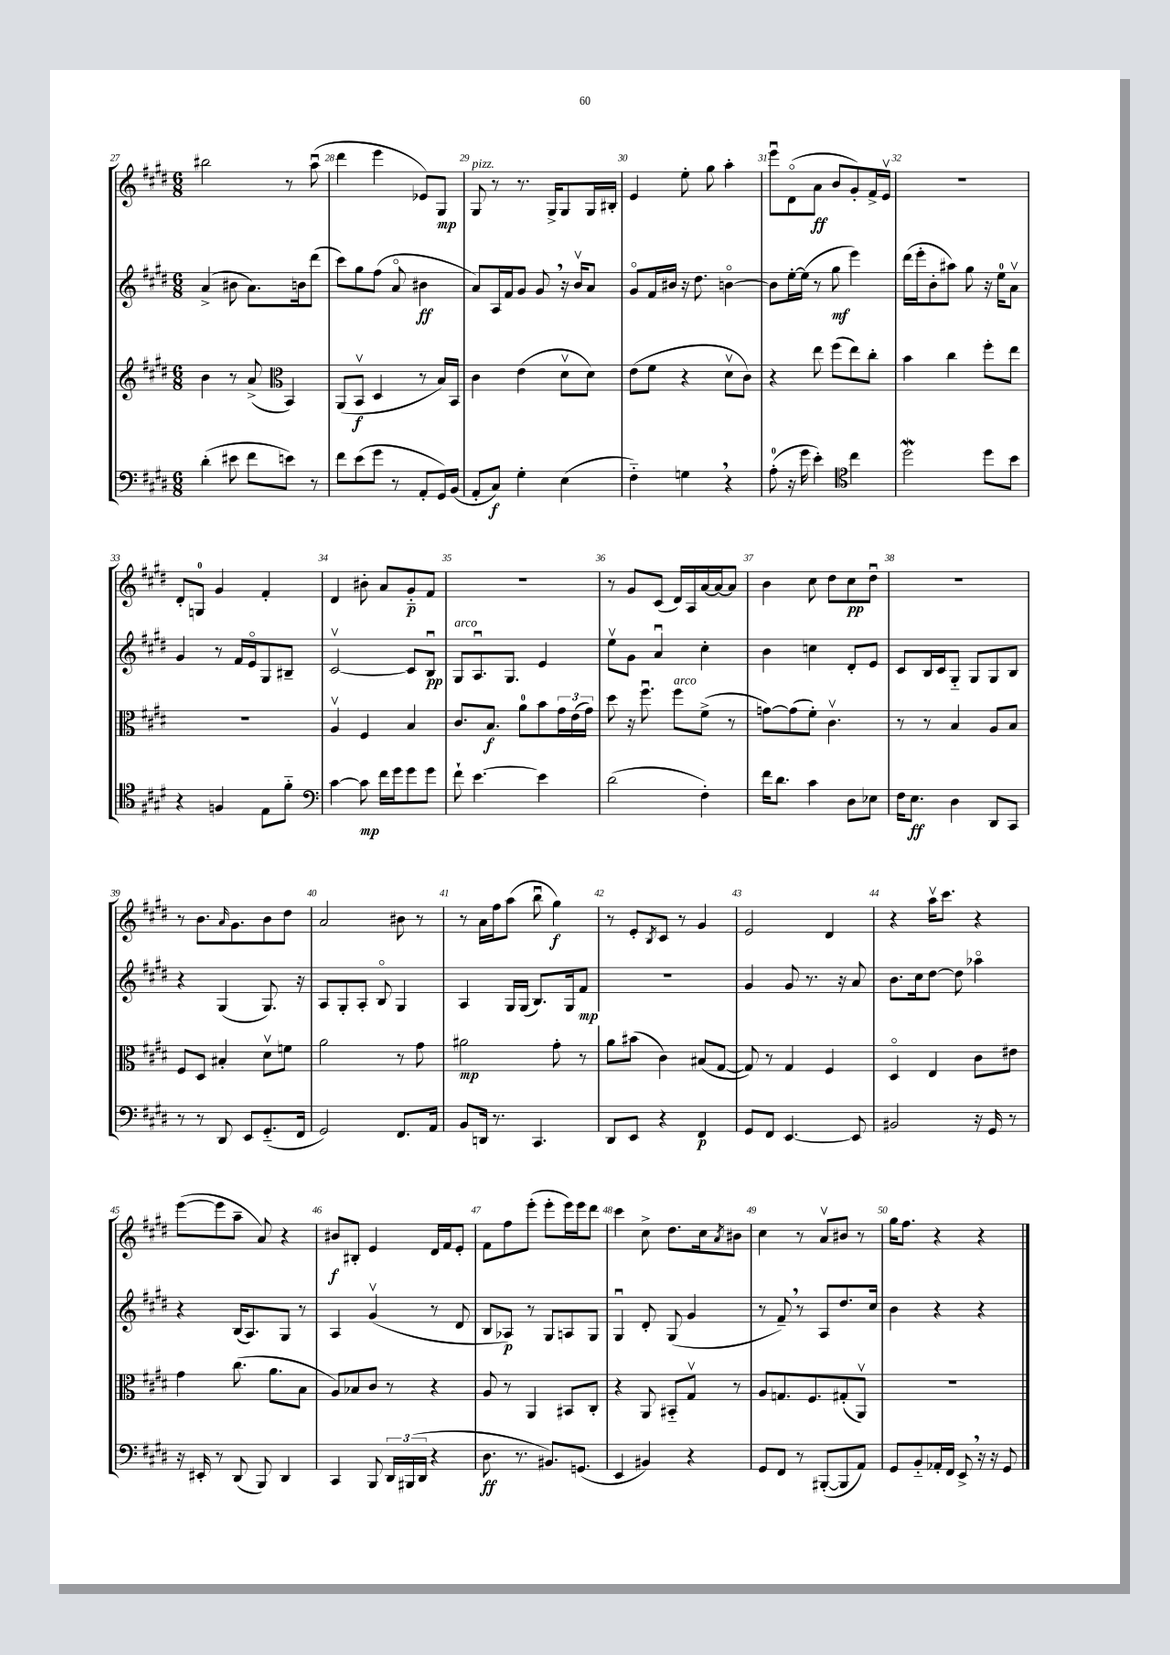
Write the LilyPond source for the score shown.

<<
\new StaffGroup <<
\new Staff = "s0" {
    \clef treble \key e \major \numericTimeSignature \time 6/8
    bis''2 r8 a''8\downbow( |
    dis'''4 e'''4 ees'8) gis8\mp |
    gis8^\markup { \italic "pizz." } r8 r8. gis16-> gis8 gis16 bis16-. |
    e'4 e''8-. gis''8 a''4-. |
    e'''8\downbow dis'8\flageolet( a'8\ff b'8 gis'8-.) fis'16-> e'16\upbow |
    R2. |
    dis'8-. g8-0 gis'4 fis'4-. |
    dis'4 bis'8-. a'8 gis'8-_\p fis'8 |
    R2. |
    r8 gis'8 cis'8( dis'16) a16 a'16~ a'16~ a'8 |
    b'4 cis''8 dis''8 cis''8\pp dis''8\downbow |
    r2. |
    r8 b'8. \grace { a'16 } gis'8. b'8 dis''8 |
    a'2 bis'8 r8 |
    r8 a'16 fis''16 a''8( b''8\downbow gis''4\f) |
    r8 e'8-. \acciaccatura { b8 } cis'8 r8 gis'4 |
    e'2 dis'4 |
    r4 a''16\upbow cis'''8. r4 |
    e'''8~( e'''8 a''8-- a'8) r4 |
    bis'8\f bis8-. e'4 dis'16 fis'16 e'8-. |
    fis'8 fis''8 e'''8-.( e'''8-. e'''16) e'''16 dis'''8 |
    cis'''4 cis''8-> dis''8. cis''16 \acciaccatura { a'8 } bis'8 |
    cis''4 r8 a'8\upbow bis'8 r8 |
    gis''16 fis''8. r4 r4 \bar "|." |
}
\new Staff = "s1" {
    \clef treble \key e \major \numericTimeSignature \time 6/8
    a'4->( bis'8 a'8.) b'16 dis'''8( |
    cis'''8) gis''8 fis''8( a'8\flageolet bis'4\ff |
    a'8) a16 fis'16 gis'8 gis'8 \breathe r16 b'16\upbow a'8 |
    gis'8\flageolet fis'16 bis'16 r16 dis''8. b'4~\flageolet |
    b'8 e''16~-. e''16( r8 gis''8\mf e'''4) |
    dis'''16( e'''16-. b'8-. ais''8) gis''8 r16 e''16-0 a'8\upbow |
    gis'4 r8 fis'16 e'16\flageolet gis8 bis8-- |
    cis'2~\upbow cis'8 b8\downbow\pp |
    gis8^\markup { \italic "arco" } a8.\downbow gis8. e'4 |
    e''8\upbow gis'8 a'4\downbow cis''4-. |
    b'4 c''4 dis'8-. e'8 |
    cis'8 b16 cis'16 gis8-_ gis8 gis8 b8 |
    r4 gis4( gis8.) r16 |
    a8 gis8-. a8-. b8\flageolet gis4 |
    a4 gis16 gis16( b8.) gis16 fis'8\mp |
    R2. |
    gis'4 gis'8 r8. r16 a'8 |
    b'8. cis''16 dis''8~ dis''8 aes''4\flageolet |
    r4 b16( a8.) gis8 r8 |
    a4 gis'4\upbow( r8 dis'8 |
    b8 aes8\p) r8 gis8 a8 gis8 |
    gis4\downbow dis'8-. gis8( gis'4 |
    r8 fis'8--) \breathe r8 a8 dis''8. cis''16 |
    b'4 r4 r4 \bar "|." |
}
\new Staff = "s2" {
    \clef treble \key e \major \numericTimeSignature \time 6/8
    b'4 r8 a'8->( \clef alto b,4) |
    a,8( b,8\upbow\f dis4 r8 b16) b,16 |
    cis'4 e'4( dis'8\upbow dis'8) |
    e'8( fis'8 r4 dis'8\upbow cis'8) |
    r4 e''8 fis''8( e''8) cis''8-. |
    b'4 cis''4 fis''8-. e''8 |
    R2. |
    a4\upbow fis4 b4 |
    cis'8. b8.\f a'8-0 b'8 \tuplet 3/2 { gis'16 e'16( gis'16) } |
    dis''8 r16 fis''8.\downbow fis''8^\markup { \italic "arco" } fis'8->( r8 |
    g'8~) g'8( fis'8-.) cis'4.\upbow |
    r8 r8 b4 a8 b8 |
    fis8 dis8 bis4-. dis'8\upbow f'8 |
    a'2 r8 gis'8 |
    ais'2\mp gis'8-. r8 |
    a'8 bis'8( cis'4) bis8( gis8~ |
    gis8) r8 gis4 fis4 |
    dis4\flageolet e4 cis'8 eis'8 |
    gis'4 cis''8.( a'8. b8 |
    a8) bes8 cis'8 r8 r4 |
    a8 r8 a,4 bis,8 cis8-. |
    r4 a,8 bis,8-_ gis8\upbow r8 |
    a8 g8. fis8. gis8-.( a,8\upbow) |
    R2. \bar "|." |
}
\new Staff = "s3" {
    \clef bass \key e \major \numericTimeSignature \time 6/8
    dis'4-.( eis'8 fis'8 e'8) r8 |
    fis'8 e'8( gis'8 r8 a,8-. gis,16) b,16( |
    a,8-. cis8\f) gis4-. e4( |
    fis4-_) g4 \breathe r4 |
    a8-0-.( r16 gis'16 e'4-.) \clef tenor cis''4 |
    dis''2\mordent dis''8 b'8 |
    r4 f4 e8 fis'8-_ |
    \clef bass cis'4~ cis'8\mp fis'16 gis'16 gis'8 gis'8 |
    fis'8-! e'4.~ e'4 |
    dis'2( fis4-.) |
    fis'16 dis'8. cis'4 dis8 ees8 |
    fis16 e8.\ff dis4 dis,8 cis,8 |
    r8 r8 dis,8 e,8 gis,8.-_( fis,16 |
    gis,2) fis,8. a,16 |
    b,8 d,16 r8. cis,4. |
    dis,8 e,8 r4 fis,4\p |
    gis,8 fis,8 e,4.~ e,8 |
    bis,2 r16 gis,16 r8 |
    r16 eis,16-. r8 dis,8( b,,8) dis,4 |
    cis,4 b,,8 \tuplet 3/2 { dis,16 bis,,16( dis,16 } r4 |
    dis8.\ff r8. bis,8.) g,8.( |
    e,4 bis,4) r4 |
    gis,8 fis,8 r8 bis,,8~-.( bis,,8 a,8) |
    gis,8 b,8-_ aes,16-. fis,16 e,8-> \breathe r16 r16 gis,8 \bar "|." |
}
>>
>>
\layout { \context { \Score currentBarNumber = #27 \override BarNumber.break-visibility = ##(#f #t #t) barNumberVisibility = #all-bar-numbers-visible } }
